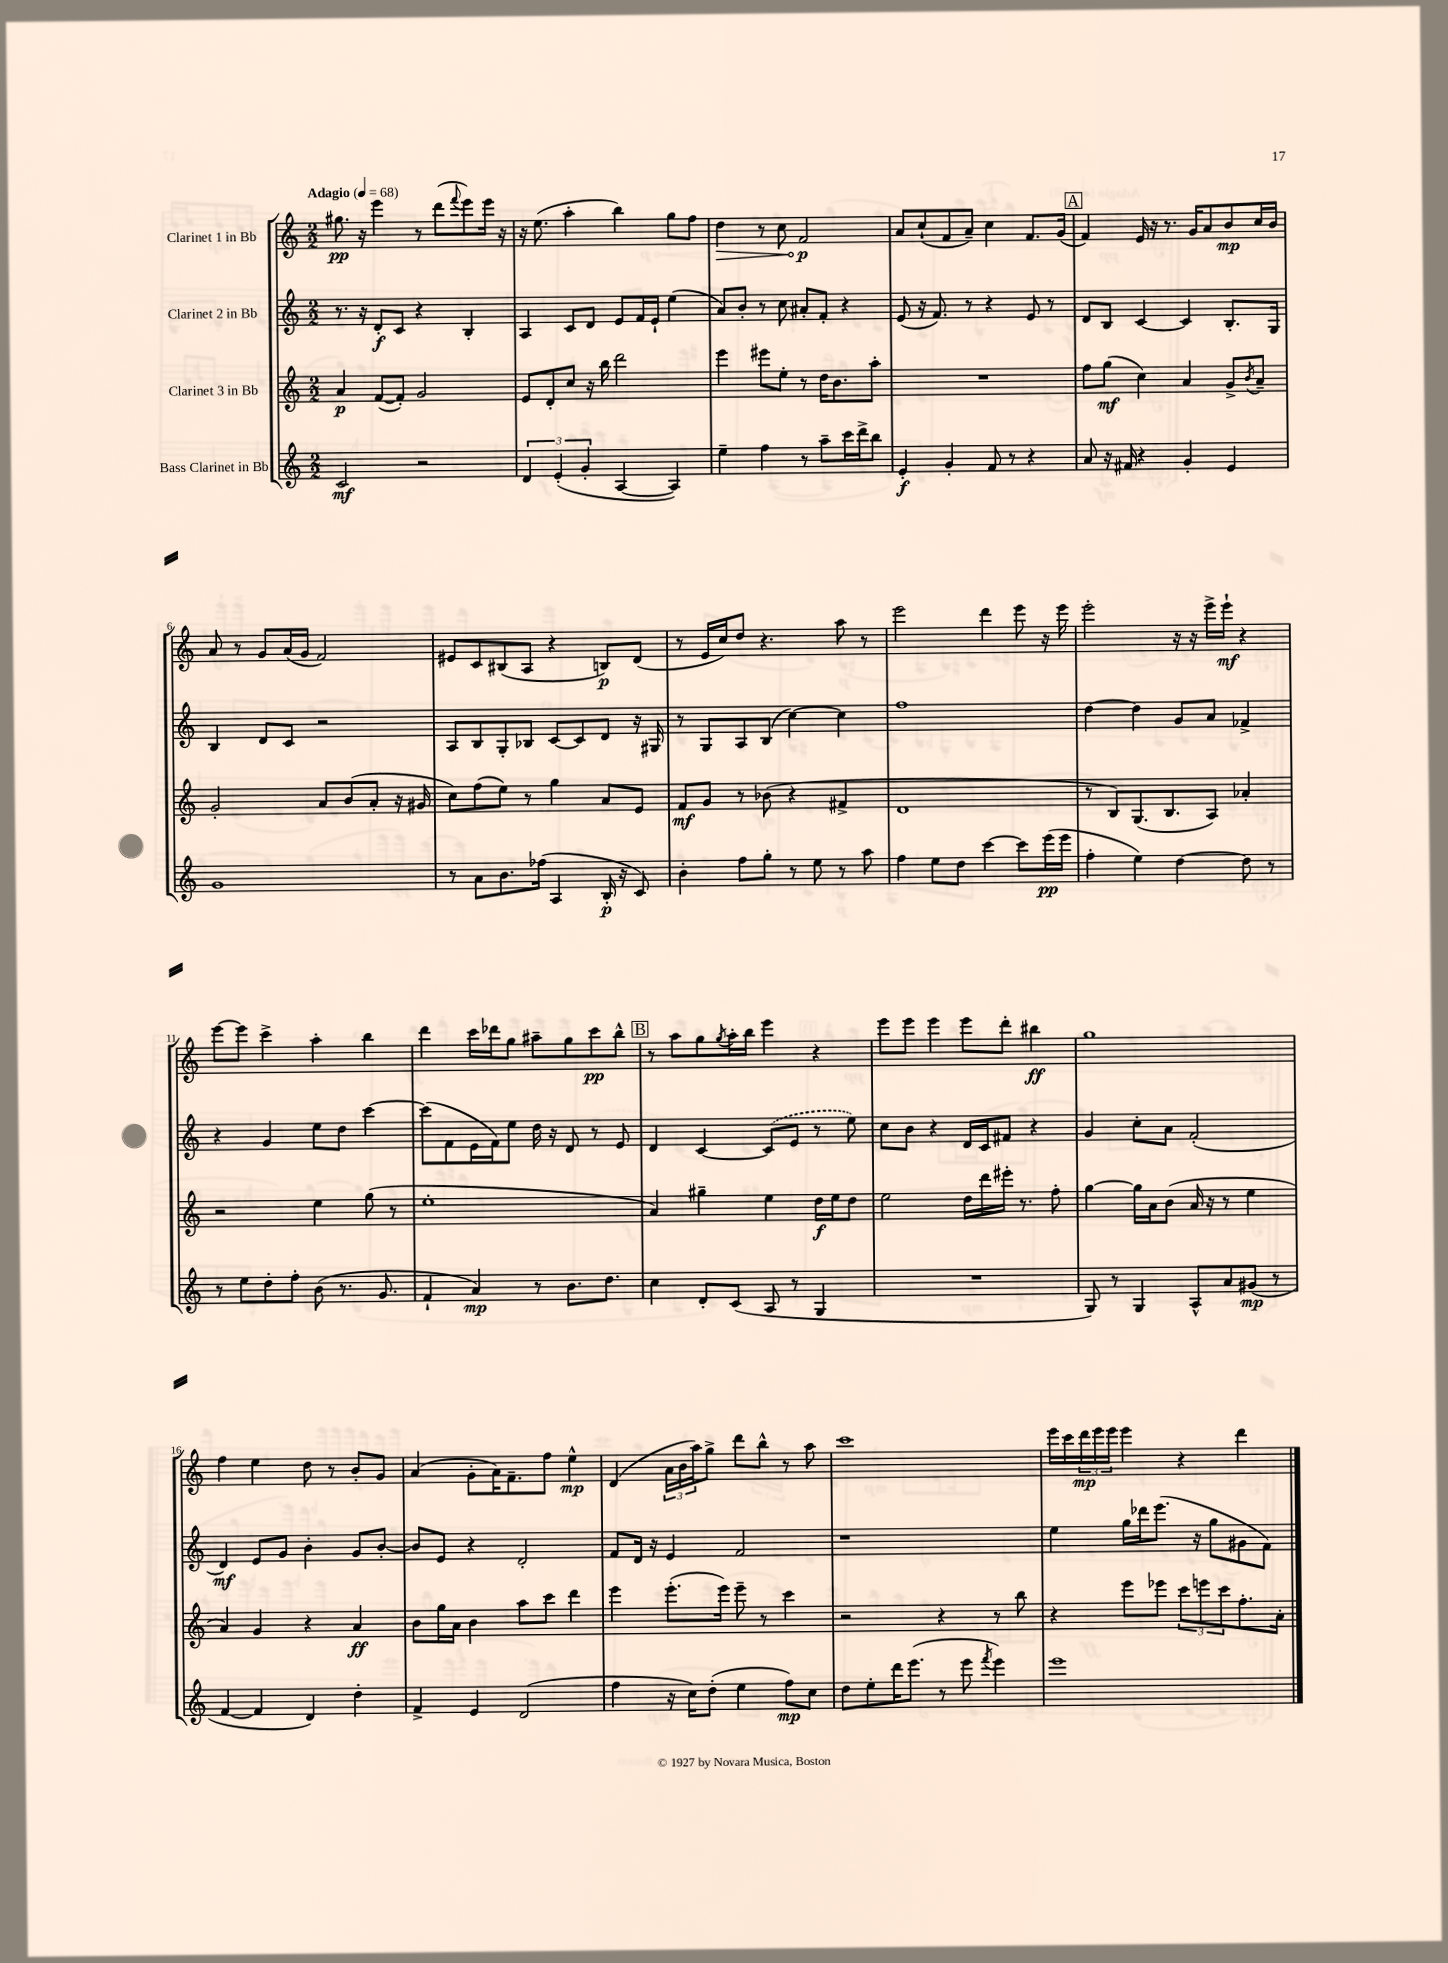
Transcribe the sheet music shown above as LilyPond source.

<<
\new StaffGroup <<
\new Staff = "s0" \with { instrumentName = "Clarinet 1 in Bb" } {
    \clef treble \key c \major \numericTimeSignature \time 2/2 \tempo "Adagio" 4 = 68
    gis''8.\pp r16 e'''4 r8 d'''8( \appoggiatura { f'''8 } e'''8) e'''16 r16 |
    r16 e''8.( a''4-. b''4) g''8 f''8 |
    \once \override Hairpin.circled-tip = ##t d''4\> r8 c''8 f'2\p\! |
    a'8 c''8-!( f'8 a'8--) c''4 f'8. g'16( |
    \mark \markup { \box "A" } f'4) e'16 r16 r8. g'16 a'8 b'8\mp c''16 b'16 |
    a'8 r8 g'8 a'16( g'16 f'2) |
    eis'8 c'8 bis8( a8 r4 b8\p) d'8( |
    r8 e'16 c''16) d''8 r4. a''8 r8 |
    e'''2 d'''4 e'''8 r16 e'''16 |
    e'''2-. r16 r16 e'''16-> e'''16-!\mf r4 |
    e'''8~ e'''8 c'''4-> a''4-. b''4 |
    d'''4 c'''16 des'''16 g''8 ais''8-- g''8 c'''8\pp b''8-^ |
    \mark \markup { \box "B" } r8 a''8 g''8 \acciaccatura { g''8 } a''16-. b''16 e'''4 r4 |
    e'''8 e'''8 e'''4 e'''8 d'''8-. bis''4\ff |
    g''1 |
    f''4 e''4 d''8 r8 b'8-. g'8 |
    a'4( g'8-. a'16) f'8.-- f''8 e''4-^\mp |
    d'4( \tuplet 3/2 { a'16 b'16 a''16) } g''8-> d'''8 b''8-^ r8 a''8 |
    c'''1 |
    e'''16 c'''16 \tuplet 3/2 { d'''16\mp e'''16 e'''16 } e'''4 r4 d'''4 \bar "|." |
}
\new Staff = "s1" \with { instrumentName = "Clarinet 2 in Bb" } {
    \clef treble \key c \major \numericTimeSignature \time 2/2
    r8. r16 d'8-.\f c'8 r4 b4-. |
    a4 c'8 d'8 e'8 f'16 e'16-! e''4( |
    a'8) b'8-. r8 c''8 ais'8-. f'8-. r4 |
    e'8( r16 f'8.) r8 r4 e'8 r8 |
    \mark \markup { \box "A" } d'8 b8 c'4~ c'4 b8.-. g16 |
    b4 d'8 c'8 r2 |
    a8 b8 g8-. bes8 c'8~ c'8 d'8 r16 gis16 |
    r8 g8 a8 b8( c''4~) c''4 |
    f''1 |
    d''4~ d''4 g'8 a'8 fes'4-> |
    r4 g'4 e''8 d''8 c'''4~ |
    c'''8( f'8 e'16 f'16) e''8 d''16 r16 d'8 r8 e'8 |
    \mark \markup { \box "B" } d'4 c'4~ \once \slurDashed c'8( e'8 r8 e''8) |
    c''8 b'8 r4 d'16 c'16 fis'8 r4 |
    g'4 c''8-. a'8 f'2-.( |
    d'4\mf) e'8 g'8 b'4-. g'8 b'8~-. |
    b'8 e'8 r4 d'2-. |
    f'8 d'16 r16 e'4 f'2 |
    r1 |
    e''4 g''16 des'''16 e'''8.( r16 g''8 gis'8 f'8) \bar "|." |
}
\new Staff = "s2" \with { instrumentName = "Clarinet 3 in Bb" } {
    \clef treble \key c \major \numericTimeSignature \time 2/2
    a'4\p f'8~( f'8-.) g'2 |
    e'8 d'8-. c''8 r16 b''16 d'''2 |
    e'''4 eis'''8 e''8-. r8 d''16 b'8. a''8-. |
    R1 |
    \mark \markup { \box "A" } f''8 g''8\mf( c''4) a'4 g'8-> \acciaccatura { b'8 } a'8-- |
    g'2-. a'8 b'8( a'8-. r16 gis'16 |
    c''8) f''8( e''8) r8 g''4 a'8 e'8 |
    f'8\mf g'8 r8 bes'8( r4 fis'4-> |
    d'1 |
    r8 b8) g8.( b8. a8) aes'4-. |
    r2 e''4 g''8( r8 |
    e''1-. |
    \mark \markup { \box "B" } a'4) gis''4-- e''4 d''16\f e''16 d''8 |
    e''2 d''16 d'''16 eis'''16-. r8. f''8-. |
    g''4~ g''16 a'16 b'8( a'16 r16 r8 e''4 |
    a'4) g'4 r4 a'4\ff |
    b'8 g''16 a'16 b'4 a''8 c'''8 d'''4 |
    e'''4 e'''8.-.( e'''16) e'''8-- r8 c'''4 |
    r2 r4 r8 b''8 |
    r4 e'''8 ees'''8 \tuplet 3/2 { c'''8 e'''8 c'''8 } f''8.-. a'16-. \bar "|." |
}
\new Staff = "s3" \with { instrumentName = "Bass Clarinet in Bb" } {
    \clef treble \key c \major \numericTimeSignature \time 2/2
    c'2\mf r2 |
    \tuplet 3/2 { d'4 e'4-.( g'4-. } a4~ a4) |
    e''4-- f''4 r8 a''8-- c'''16 d'''16-> b''8 |
    e'4-.\f g'4-. f'8 r8 r4 |
    \mark \markup { \box "A" } a'8 r16 fis'16 r4 g'4-. e'4 |
    g'1 |
    r8 a'8 b'8. fes''16( a4 b16-.\p r16 c'8) |
    b'4-. f''8 g''8-. r8 e''8 r8 a''8 |
    f''4 e''8 d''8 c'''4~ c'''8 e'''16\pp( e'''16 |
    f''4-. e''4) d''4~ d''8 r8 |
    r8 e''8 d''8-. f''8-. b'8( r8. g'8. |
    f'4-! a'4\mp) r8 b'8. d''8. |
    \mark \markup { \box "B" } c''4 d'8-. c'8( a8 r8 g4 |
    R1 |
    g8) r8 g4 a8-^ a'8 gis'8\mp( r8 |
    f'4~ f'4 d'4) d''4-. |
    f'4-> e'4 d'2( |
    f''4 r16 c''16) d''8-.( e''4 f''8\mp) c''8 |
    d''8 e''8-. d'''16 e'''8.( r8 e'''8 \acciaccatura { f'''8 } e'''4) |
    e'''1 \bar "|." |
}
>>
>>
